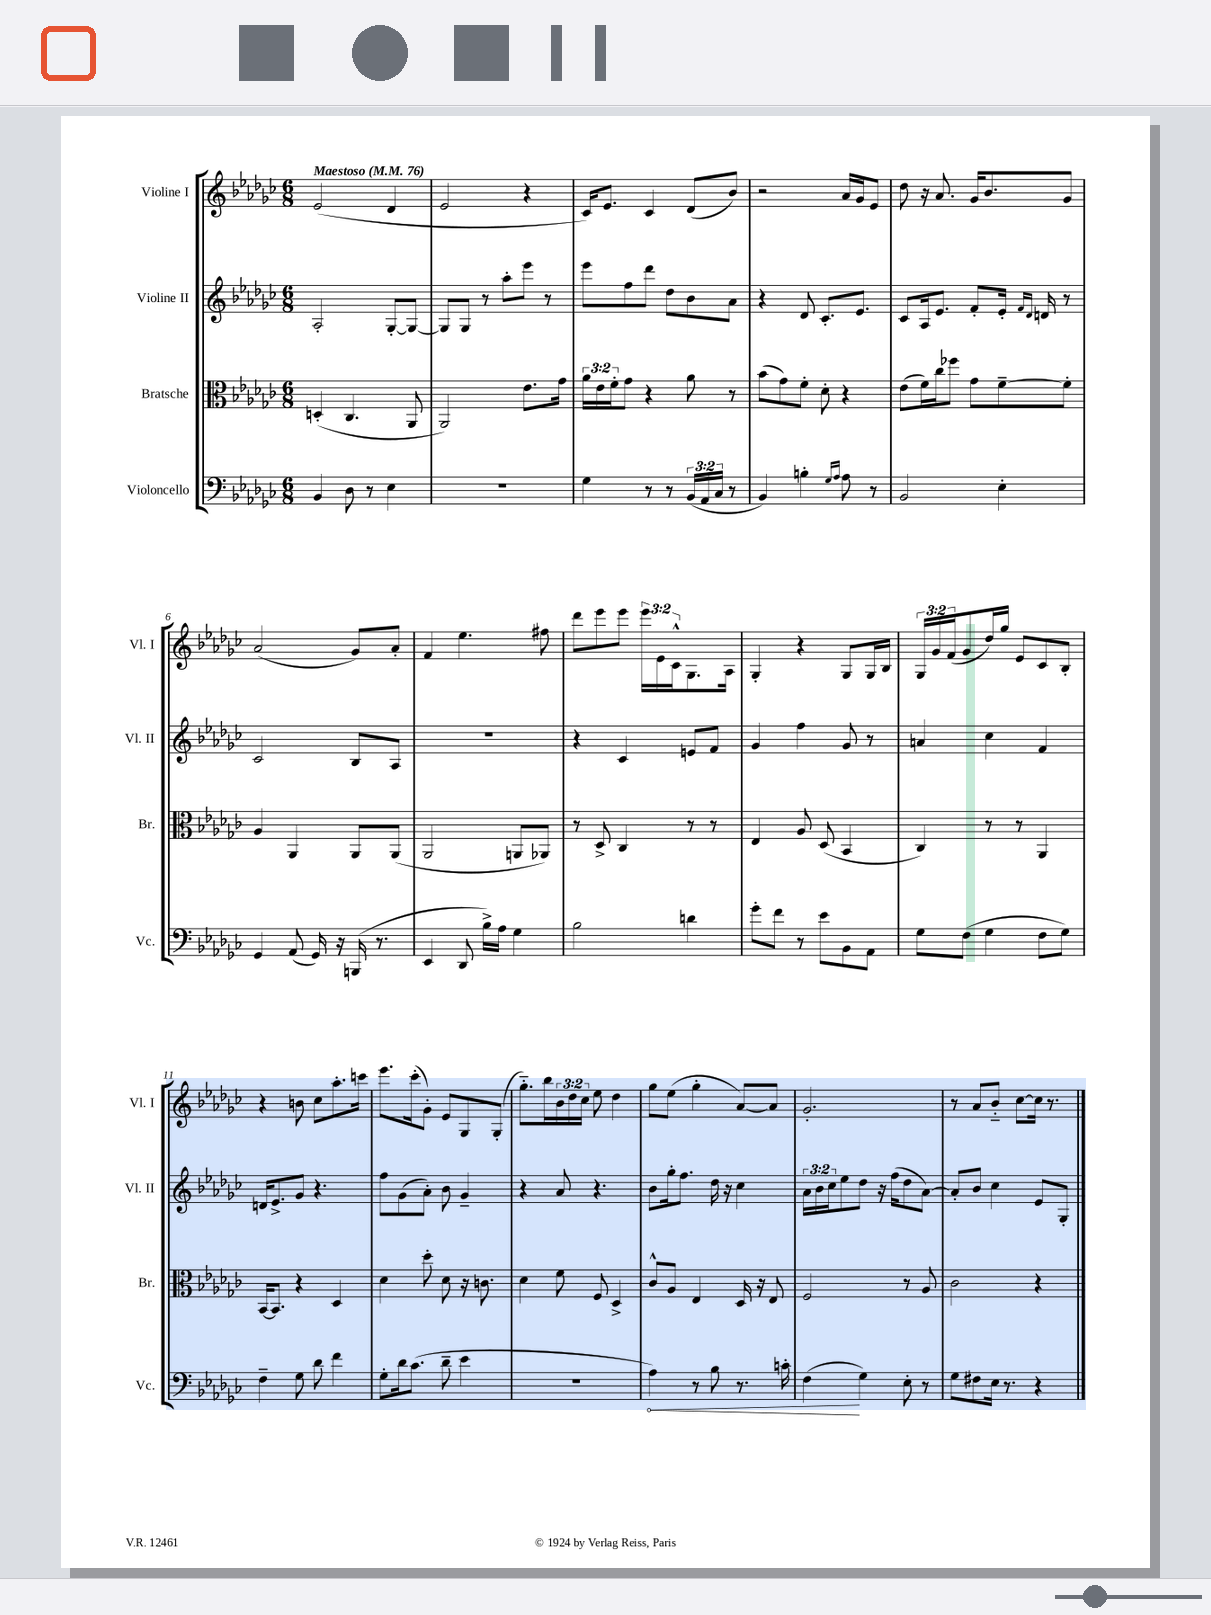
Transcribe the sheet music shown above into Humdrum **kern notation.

**kern	**dynam	**kern	**kern	**kern
*part4	*part4	*part3	*part2	*part1
*staff4	*staff4	*staff3	*staff2	*staff1
*I"Violoncello	*	*I"Bratsche	*I"Violine II	*I"Violine I
*I'Vc.	*	*I'Br.	*I'Vl. II	*I'Vl. I
*clefF4	*	*clefC3	*clefG2	*clefG2
*k[b-e-a-d-g-c-]	*	*k[b-e-a-d-g-c-]	*k[b-e-a-d-g-c-]	*k[b-e-a-d-g-c-]
*M6/8	*	*M6/8	*M6/8	*M6/8
*MM76	*	*MM76	*MM76	*MM76
=1	=1	=1	=1	=1
!	!	!	!	!LO:TX:a:B:t=Maestoso
4BB-/	.	(4Dn'/	2A-'/	(2e-/
8D-\	.	4.C-/	.	.
8r	.	.	.	.
4E-\	.	.	[8G-'/L	4d-/
.	.	8AA-/	8G-/J_	.
=2	=2	=2	=2	=2
2.r	.	2AA-/)	8G-/L]	2e-/
.	.	.	8G-/J	.
.	.	.	8r	.
.	.	.	8aa-'\L	.
.	.	8.e-\L	8eee-\J	4r
.	.	.	8r	.
.	.	16g-\Jk	.	.
=3	=3	=3	=3	=3
4G-\	.	24a-\LL	8eee-\L	16c-/KL)
.	.	24e-\	.	.
.	.	.	.	8.e-/J
.	.	24f'\J	.	.
.	.	8g-\J	8ff\	.
8r	.	4r	8ddd-\J	4c-/
8r	.	.	8dd-\L	.
(24BB-/LL	.	8a-\	8b-\	(8d-/L
24AA-/	.	.	.	.
24C-/JJ	.	.	.	.
8r	.	8r	8a-\J	8b-/J)
=4	=4	=4	=4	=4
4BB-/)	.	(8b-\L	4r	2r
.	.	8g-\)	.	.
4Bn'\	.	8f'\J	8d-/	.
.	.	8d-'\	8.c-'/L	.
16qqG-/LL	.	.	.	.
16qqA-/JJ	.	.	.	.
8A-\	.	4r	.	16a-/LL
.	.	.	8.e-/J	16g-/J
8r	.	.	.	8e-/J
=5	=5	=5	=5	=5
2BB-/	.	(8e-\L	8c-/L	8dd-\
.	.	16f\L)	16A-/k	16r
.	.	16cc-\J	8.e-/J	8.a-/
.	.	8ff-X\J	.	.
.	.	8g-\L	8f'/L	16g-/KL
.	.	.	.	8.b-/
4E-'\	.	[8f~\	16e-'/Jk	.
.	.	.	16qqf/LL	.
.	.	.	16qqd-/JJ	.
.	.	.	16dn/	.
.	.	8f'\J]	8r	8g-/J
!!LO:LB:g=z
=6	=6	=6	=6	=6
4GG-/	.	4A-/	2c-/	(2a-/
(8AA-/	.	4AA-/	.	.
16GG-/)	.	.	.	.
16r	.	.	.	.
(16BBBn/	.	8AA-/L	8B-/L	8g-/L)
8.r	.	.	.	.
.	.	(8AA-/J	8A-/J	8a-'/J
=7	=7	=7	=7	=7
4EE-/	.	2AA-/	2.r	4f/
8DD-/	.	.	.	4.ee-\
16B-^\LL)	.	.	.	.
16A-\JJ	.	.	.	.
4G-\	.	8AAn/L	.	.
.	.	8AA-X/J)	.	8ff#X\
=8	=8	=8	=8	=8
2B-\	.	8r	4r	8ddd-\L
.	.	8D-^/	.	8eee-\
.	.	4C-/	4c-/	8eee-\J
.	.	.	.	24eee-\LL
.	.	.	.	24e-\
.	.	.	.	24c-^^\J
4dn\	.	8r	8en/L	8.G-\
.	.	8r	8f/J	.
.	.	.	.	16A-\Jk
=9	=9	=9	=9	=9
8g-'\L	.	4E-/	4g-/	4G-'/
8f\J	.	.	.	.
8r	.	8A-/	4ff\	4r
8e-\L	.	(8D-/	.	.
8BB-\	.	4BB-/	8g-/	8G-/L
8AA-\J	.	.	8r	16G-/L
.	.	.	.	16B-/JJ
=10	=10	=10	=10	=10
8G-\L	.	4C-/)	4an/	24G-/LL
.	.	.	.	24g-/
.	.	.	.	(24f/J
(8F\J	.	.	.	8g-/
4G-\	.	8r	4cc-\	16dd-/L)
.	.	.	.	16gg-/JJ
.	.	8r	.	8e-/L
8F\L	.	4AA-/	4f/	8c-/
8G-\J)	.	.	.	8B-'/J
!!LO:LB:g=z
=11	=11	=11	=11	=11
4F~\	.	[16BB-/KL	16dn/KL	4r
.	.	8.BB-/J]	8.e-^/	.
8G-\	.	4r	8g-/J	8bn\
8d-\	.	.	4.r	8cc-\L
4f\	.	4D-/	.	8.aa-'\
.	.	.	.	16cccn\Jk
=12	=12	=12	=12	=12
8G-'\L	.	4d-\	8ff\L	8.eee-\L
16d-\k	.	.	(8g-\	.
(8.c-\J	.	.	.	(16ccc-'\k
.	.	8dd-'\	8a-'\J)	8g-'\J)
8d-~\	.	8d-\	8b-\	8e-/L
4e-\	.	16r	4g-~/	8G-/
.	.	8.cn\	.	.
.	.	.	.	(8G-'/J
=13	=13	=13	=13	=13
2.r	.	4d-\	4r	8.gg-\L)
.	.	.	.	16bb-\L
.	.	8f\	8a-/	24b-\
.	.	.	.	24dd-\
.	.	.	.	24cc-\JJ
.	.	8F/	4.r	8ee-\
.	.	4D-^/	.	4dd-\
=14	=14	=14	=14	=14
!	!LO:HP:b	!	!	!
4A-\)	<	8c-^^/L	8b-\L	8gg-\L
.	.	8A-/J	16gg-'\k	(8ee-\J
.	.	.	8.ff\J	.
8r	.	4E-/	.	4gg-'\
8B-\	.	.	16dd-\	.
.	.	.	16r	.
8.r	.	16D-/	4cc-\	[8a-/L)
.	.	16r	.	.
.	.	8E-/	.	8a-/J]
16cn'\	.	.	.	.
=15	=15	=15	=15	=15
(4F\	.	2F/	24a-\LL	2.g-'/
.	.	.	24b-\	.
.	.	.	24cc-\J	.
.	.	.	8ee-\	.
4G-\)	[	.	8dd-\J	.
.	.	.	16r	.
.	.	.	(16ff\KL	.
8E-'\	.	8r	8dd-\	.
8r	.	8A-/	[8a-\J)	.
=16	=16	=16	=16	=16
8G-\L	.	2c-\	8a-'/L]	8r
8F#X\	.	.	8b-/J	8a-/L
16E-\Jk	.	.	4cc-\	8b-/J
8.r	.	.	.	.
.	.	.	.	[8cc-\L
4r	.	4r	8e-/L	16cc-\Jk]
.	.	.	.	8.r
.	.	.	8G-'/J	.
==	==	==	==	==
*-	*-	*-	*-	*-
